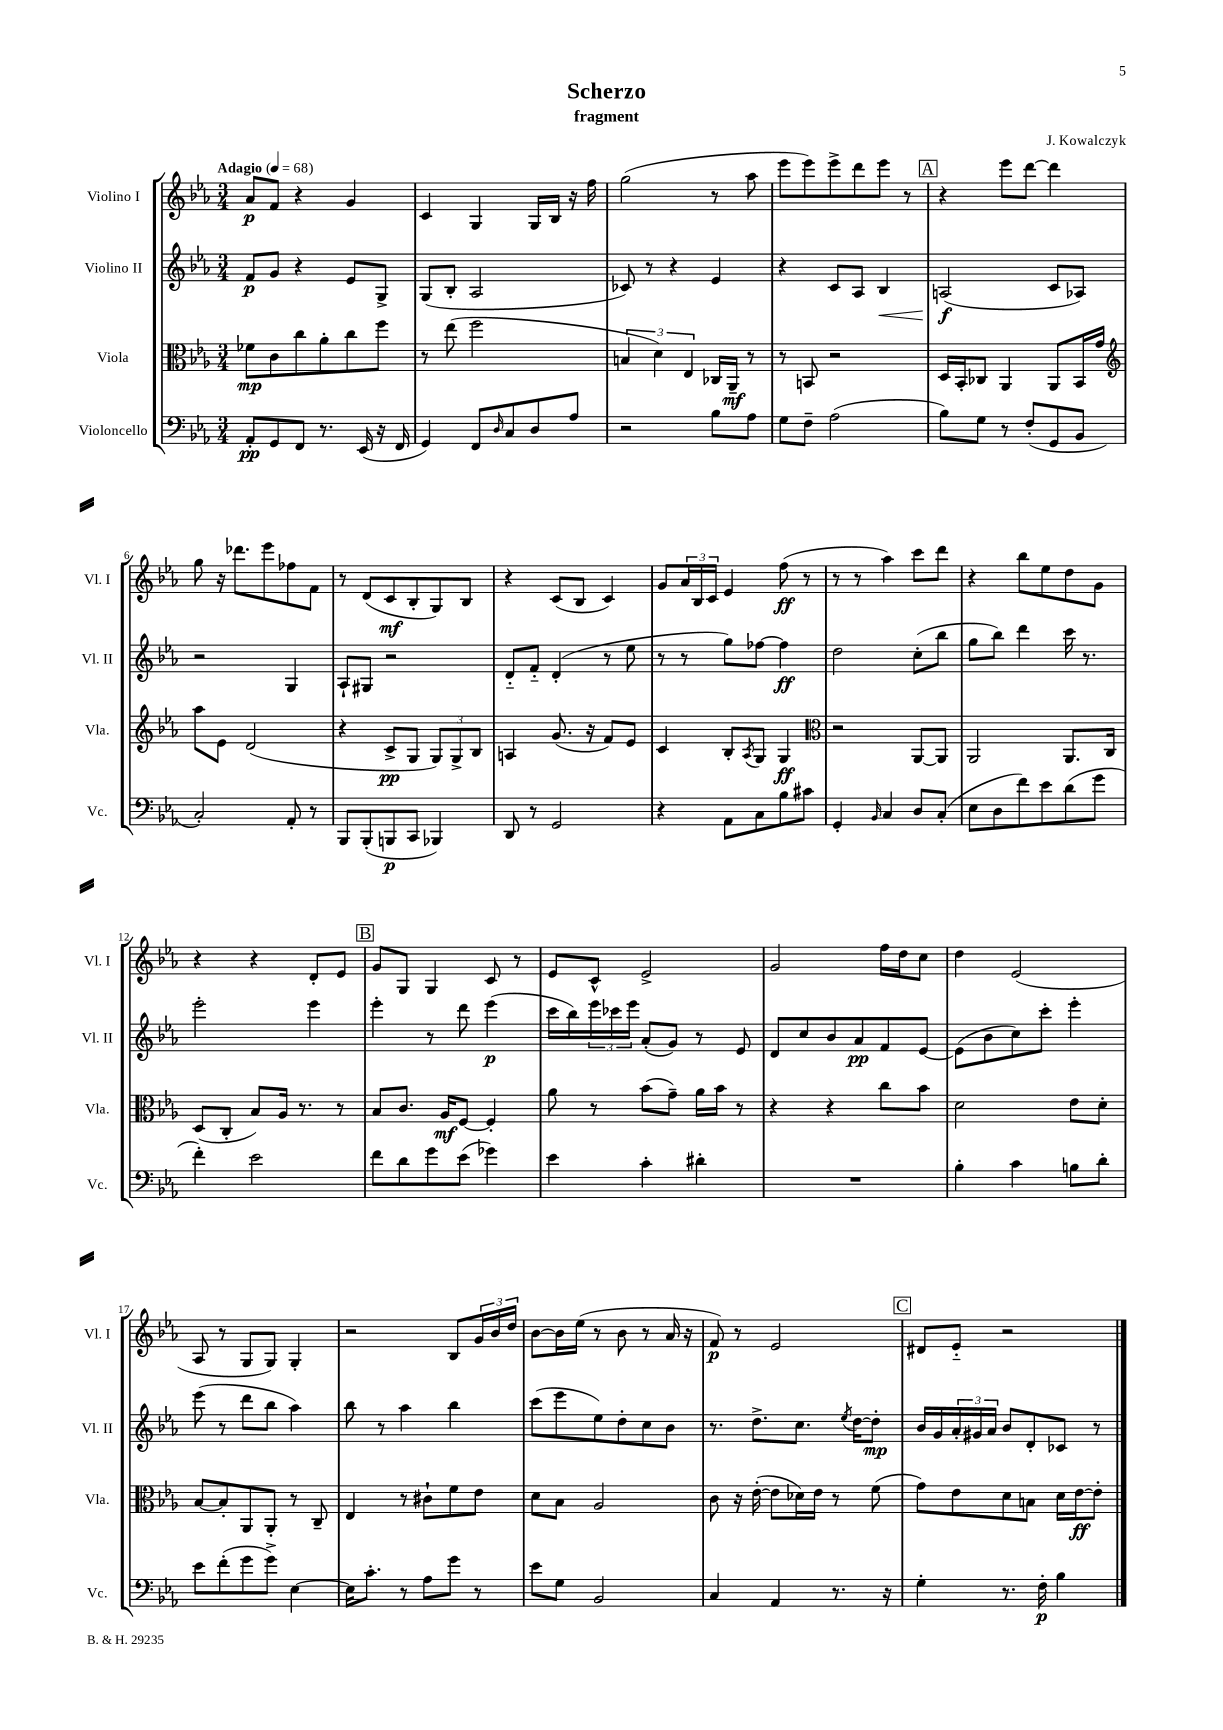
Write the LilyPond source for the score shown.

\header { title = "Scherzo" composer = "J. Kowalczyk" subtitle = "fragment" }
<<
\new StaffGroup <<
\new Staff = "s0" \with { instrumentName = "Violino I" shortInstrumentName = "Vl. I" } {
    \clef treble \key ees \major \numericTimeSignature \time 3/4 \tempo "Adagio" 4 = 68
    aes'8\p f'8 r4 g'4 |
    c'4 g4 g16 bes16 r16 f''16 |
    g''2( r8 aes''8 |
    ees'''8 ees'''8) ees'''8-> d'''8 ees'''8 r8 |
    \mark \markup { \box "A" } r4 ees'''8 d'''8~ d'''4 |
    g''8 r16 des'''8. ees'''8 fes''8 f'8 |
    r8 d'8( c'8\mf bes8-. g8) bes8 |
    r4 c'8( bes8 c'4) |
    g'8 \tuplet 3/2 { aes'16 bes16 c'16 } ees'4 f''8\ff( r8 |
    r8 r8 aes''4) c'''8 d'''8 |
    r4 bes''8 ees''8 d''8 g'8 |
    r4 r4 d'8-. ees'8 |
    \mark \markup { \box "B" } g'8 g8 g4 c'8 r8 |
    ees'8 c'8-^ ees'2-> |
    g'2 f''16 d''16 c''8 |
    d''4 ees'2( |
    aes8 r8 g8 g8) g4-. |
    r2 bes8 \tuplet 3/2 { g'16 bes'16 d''16 } |
    bes'8~ bes'16 ees''16( r8 bes'8 r8 aes'16 r16 |
    f'8\p) r8 ees'2 |
    \mark \markup { \box "C" } dis'8 ees'8-_ r2 \bar "|." |
}
\new Staff = "s1" \with { instrumentName = "Violino II" shortInstrumentName = "Vl. II" } {
    \clef treble \key ees \major \numericTimeSignature \time 3/4
    f'8\p g'8 r4 ees'8 g8-> |
    g8( bes8-. aes2 |
    ces'8) r8 r4 ees'4 |
    r4 c'8 aes8 bes4\< |
    \mark \markup { \box "A" } a2\f\!( c'8 aes8) |
    r2 g4 |
    aes8-! gis8 r2 |
    d'8-_ f'8-_ d'4-.( r8 ees''8 |
    r8 r8 g''8) fes''8~ fes''4\ff |
    d''2 c''8-.( bes''8 |
    g''8 bes''8) d'''4 c'''16 r8. |
    ees'''2-. ees'''4 |
    \mark \markup { \box "B" } ees'''4-. r8 d'''8 ees'''4\p( |
    c'''16 bes''16) \tuplet 3/2 { ees'''16 ces'''16 ees'''16 } aes'8-.( g'8) r8 ees'8 |
    d'8 c''8 bes'8 aes'8\pp f'8 ees'8~ |
    ees'8( bes'8 c''8) c'''8-. ees'''4-. |
    ees'''8( r8 d'''8 bes''8 aes''4) |
    bes''8 r8 aes''4 bes''4 |
    c'''8( ees'''8 ees''8) d''8-. c''8 bes'8 |
    r8. d''8.-> c''8. \acciaccatura { ees''8 } d''16~ d''8-.\mp |
    \mark \markup { \box "C" } bes'16 g'16 \tuplet 3/2 { aes'16-. gis'16 aes'16 } bes'8 d'8-. ces'8 r8 \bar "|." |
}
\new Staff = "s2" \with { instrumentName = "Viola" shortInstrumentName = "Vla." } {
    \clef alto \key ees \major \numericTimeSignature \time 3/4
    fes'8\mp c'8 c''8 aes'8-. c''8 f''8 |
    r8 ees''8( f''2 |
    \tuplet 3/2 { b4 d'4) ees4 } ces16 aes,16--\mf r8 |
    r8 b,8 r2 |
    \mark \markup { \box "A" } d16 bes,16-. ces8 aes,4 aes,8 bes,16 g'16 |
    \clef treble aes''8 ees'8 d'2( |
    r4 c'8->\pp g8 \tuplet 3/2 { g8) g8-> bes8 } |
    a4 g'8.( r16 f'8) ees'8 |
    c'4 bes8-. \acciaccatura { aes8 } g8 g4\ff |
    \clef alto r2 aes,8~ aes,8 |
    aes,2 aes,8. c16 |
    d8( c8-. bes8) aes16 r8. r8 |
    \mark \markup { \box "B" } bes8 c'8. aes16\mf f8~ f4-. |
    aes'8 r8 bes'8( g'8--) aes'16 bes'16 r8 |
    r4 r4 c''8 bes'8 |
    d'2 ees'8 d'8-. |
    bes8~ bes8-. aes,8 aes,8-. r8 c8-- |
    ees4 r8 cis'8-! f'8 ees'8 |
    d'8 bes8 aes2 |
    c'8 r16 ees'16~-.( ees'8 des'16) ees'16 r8 f'8( |
    \mark \markup { \box "C" } g'8) ees'8 d'8 b8 d'16 ees'16~\ff ees'8-. \bar "|." |
}
\new Staff = "s3" \with { instrumentName = "Violoncello" shortInstrumentName = "Vc." } {
    \clef bass \key ees \major \numericTimeSignature \time 3/4
    aes,8-.\pp g,8 f,8 r8. ees,16( r16 f,16 |
    g,4) f,8 \grace { d16 } c8 d8 aes8 |
    r2 bes8 aes8 |
    g8 f8-- aes2( |
    \mark \markup { \box "A" } bes8) g8 r8 f8-.( g,8 bes,8 |
    c2-.) aes,8-. r8 |
    bes,,8 bes,,8-.( b,,8\p c,8 bes,,4) |
    d,8 r8 g,2 |
    r4 aes,8 c8 bes8 cis'8 |
    g,4-. \grace { bes,16 } c4 d8 c8-.( |
    ees8 d8 f'8) ees'8 d'8( g'8 |
    f'4-.) ees'2 |
    \mark \markup { \box "B" } f'8 d'8 g'8 ees'8( ges'4) |
    ees'4 c'4-. dis'4-. |
    R2. |
    bes4-. c'4 b8 d'8-. |
    ees'8 f'8-.( g'8 g'8->) ees4~ |
    ees16 c'8.-. r8 aes8 g'8 r8 |
    ees'8 g8 bes,2 |
    c4 aes,4 r8. r16 |
    \mark \markup { \box "C" } g4-. r8. f16-.\p bes4 \bar "|." |
}
>>
>>
